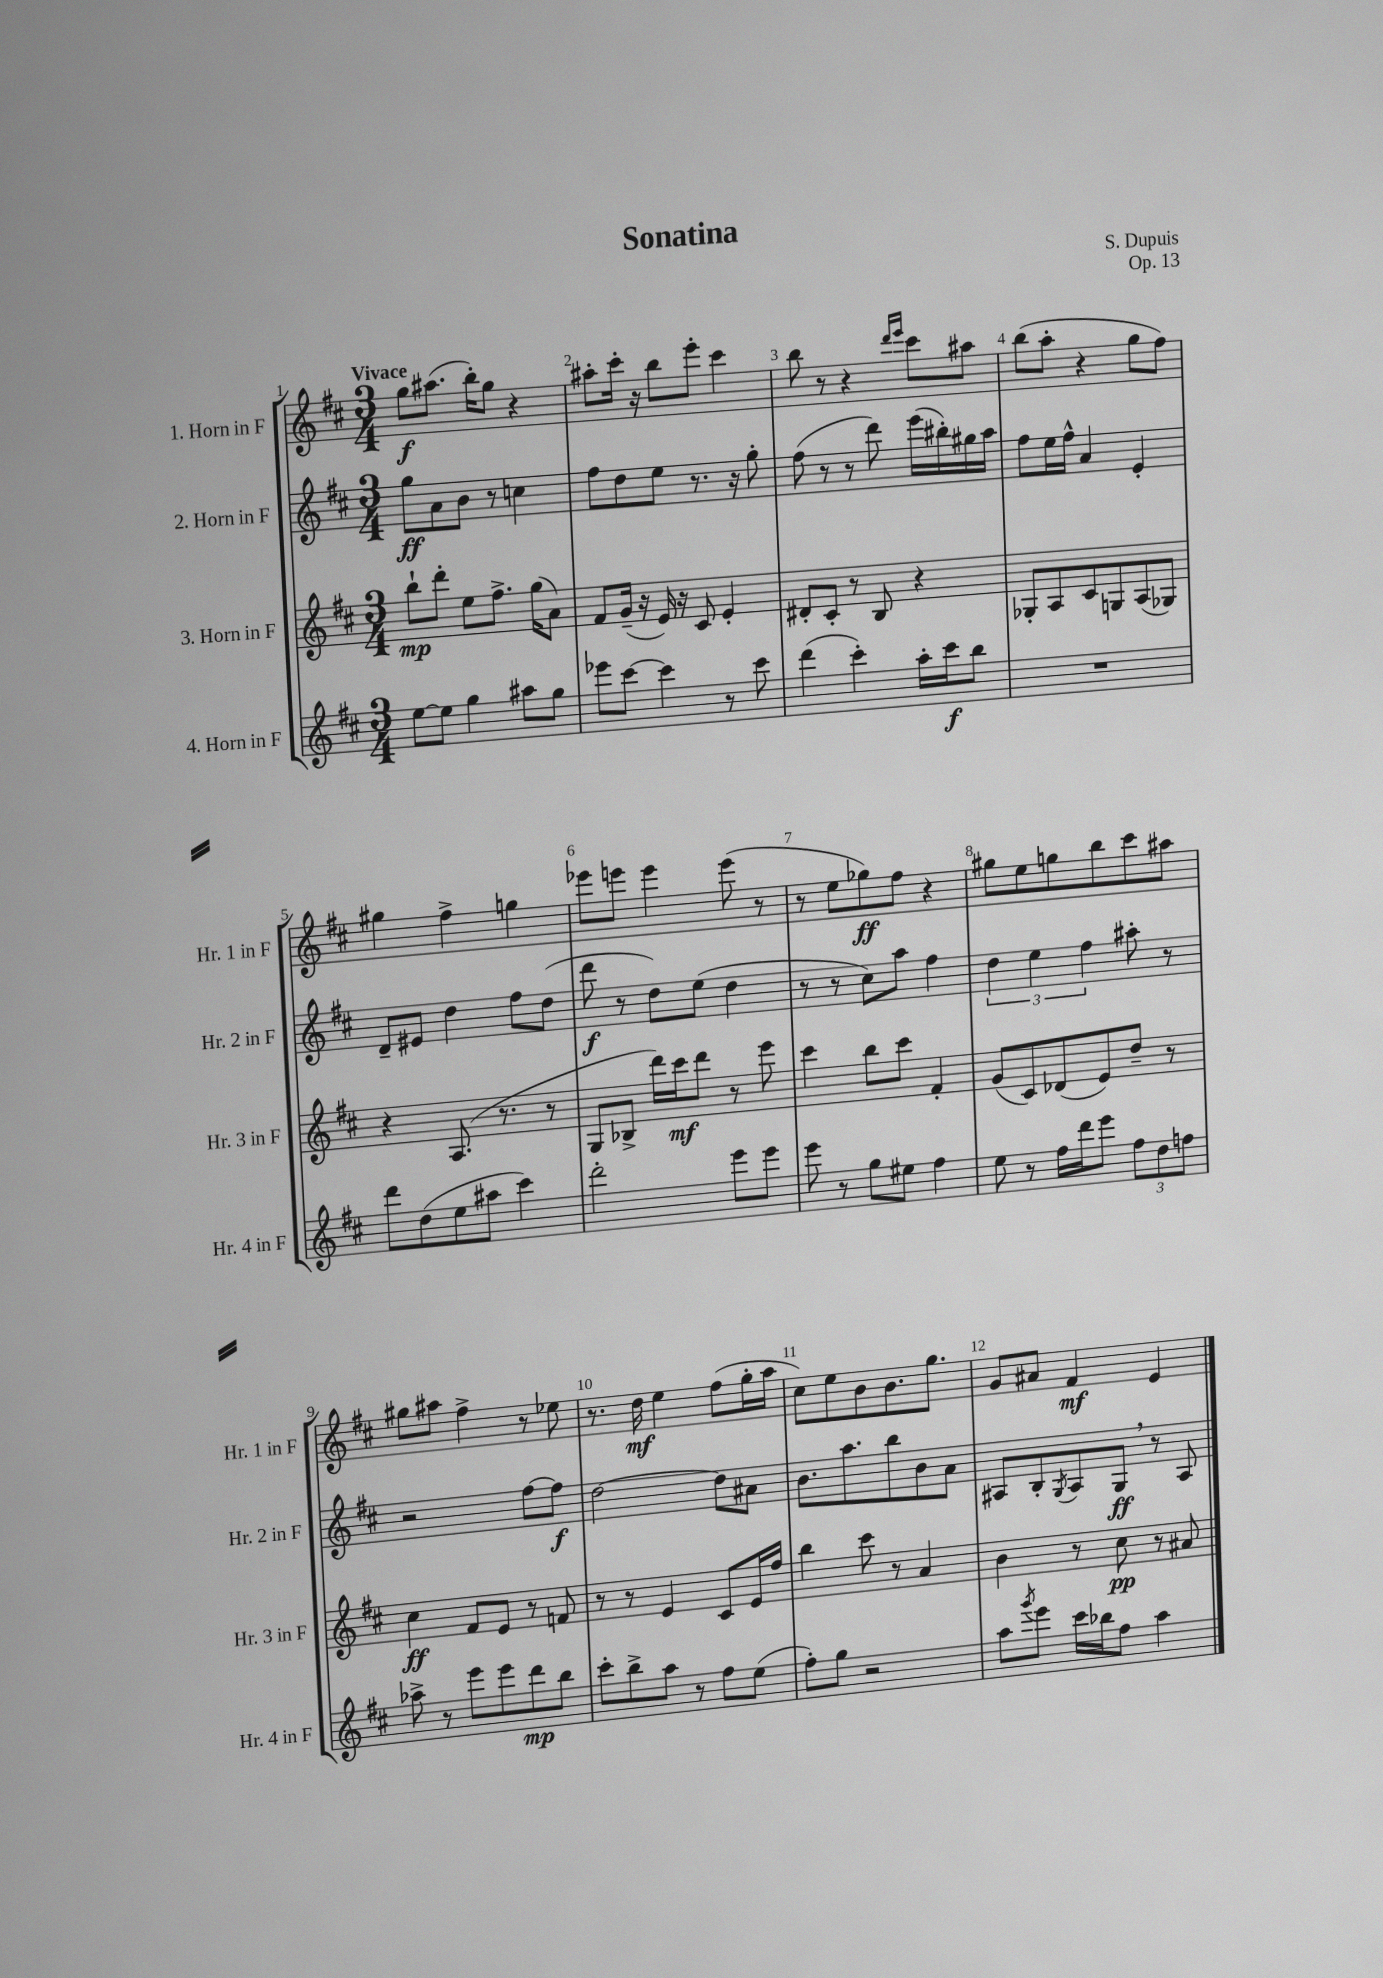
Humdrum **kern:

**kern	**dynam	**kern	**dynam	**kern	**dynam	**kern	**dynam
*part4	*part4	*part3	*part3	*part2	*part2	*part1	*part1
*staff4	*staff4	*staff3	*staff3	*staff2	*staff2	*staff1	*staff1
*I"4. Horn in F	*	*I"3. Horn in F	*	*I"2. Horn in F	*	*I"1. Horn in F	*
*I'Hr. 4 in F	*	*I'Hr. 3 in F	*	*I'Hr. 2 in F	*	*I'Hr. 1 in F	*
*clefG2	*	*clefG2	*	*clefG2	*	*clefG2	*
*k[f#c#]	*	*k[f#c#]	*	*k[f#c#]	*	*k[f#c#]	*
*M3/4	*	*M3/4	*	*M3/4	*	*M3/4	*
=1	=1	=1	=1	=1	=1	=1	=1
!	!	!	!	!	!	!LO:TX:a:B:t=Vivace	!
[8ee\L	.	8bb`\L	mp	8gg\L	ff	8gg\L	f
8ee\J]	.	8ddd'\J	.	8a\	.	(8.aa#X\J	.
4gg\	.	8ee\L	.	8b\J	.	.	.
.	.	.	.	.	.	16bb'\KL)	.
.	.	8.ff#^\J	.	8r	.	8gg\J	.
8aa#X\L	.	.	.	4ccn\	.	4r	.
.	.	(16gg\KL	.	.	.	.	.
8gg\J	.	8a\J)	.	.	.	.	.
=2	=2	=2	=2	=2	=2	=2	=2
8eee-X\L	.	8f#/L	.	8ff#\L	.	8aa#X'\L	.
[8ccc#\J	.	(16g~/Jk	.	8dd\	.	16ccc#'\Jk	.
.	.	16r	.	.	.	16r	.
4ccc#\]	.	16e/)	.	8ee\J	.	8bb\L	.
.	.	16r	.	.	.	.	.
.	.	8c#/	.	8.r	.	8eee'\J	.
8r	.	4e'/	.	.	.	4ccc#\	.
.	.	.	.	16r	.	.	.
8ccc#\	.	.	.	8gg'\	.	.	.
=3	=3	=3	=3	=3	=3	=3	=3
(4ddd\	.	8d#X'/L	.	(8ff#\	.	8bb\	.
.	.	8c#'/J	.	8r	.	8r	.
4ccc#'\)	.	8r	.	8r	.	4r	.
.	.	8B/	.	8ddd\)	.	.	.
.	.	.	.	.	.	16qqddd/LL	.
.	.	.	.	.	.	16qqeee/JJ	.
16aa'\LL	.	4r	.	(16eee\LL	.	8ccc#\L	.
16ccc#\J	f	.	.	16bb#X'\)	.	.	.
8bb\J	.	.	.	16gg#X\	.	8aa#X\J	.
.	.	.	.	16aa\JJ	.	.	.
=4	=4	=4	=4	=4	=4	=4	=4
2.r	.	8G-X'/L	.	8ff#\L	.	(8bb\L	.
.	.	8A/	.	16ee\L	.	8aa'\J	.
.	.	.	.	16ff#^^\JJ	.	.	.
.	.	8c#/	.	4a/	.	4r	.
.	.	8Gn/	.	.	.	.	.
.	.	(8A/	.	4e'/	.	8gg\L	.
.	.	8G-X/J)	.	.	.	8ff#\J)	.
!!LO:LB:g=z
=5	=5	=5	=5	=5	=5	=5	=5
8ddd\L	.	4r	.	8d~/L	.	4gg#X\	.
(8dd\	.	.	.	8e#X/J	.	.	.
8ee\	.	(8.A/	.	4dd\	.	4ff#^\	.
8aa#X\J	.	.	.	.	.	.	.
.	.	8.r	.	.	.	.	.
4ccc#\)	.	.	.	8ff#\L	.	4ggn\	.
.	.	8r	.	(8dd\J	.	.	.
=6	=6	=6	=6	=6	=6	=6	=6
2ddd'\	.	8G/L	.	8ddd\	f	8eee-X\L	.
.	.	8B-X^/J	.	8r	.	8eeen\J	.
.	.	16ddd\LL)	.	8dd\L)	.	4eee\	.
.	.	16ccc#\J	mf	.	.	.	.
.	.	8ddd\J	.	(8ee\J	.	.	.
8eee\L	.	8r	.	4dd\	.	(8eee\	.
8eee\J	.	8eee\	.	.	.	8r	.
=7	=7	=7	=7	=7	=7	=7	=7
8eee\	.	4ccc#\	.	8r	.	8r	.
8r	.	.	.	8r	.	8ee\L	.
8gg\L	.	8bb\L	.	8cc#\L)	.	8gg-X\)	ff
8ee#X\J	.	8ccc#\J	.	8aa\J	.	8ff#\J	.
4ff#\	.	4f#'/	.	4ff#\	.	4r	.
=8	=8	=8	=8	=8	=8	=8	=8
8ee\	.	(8g/L	.	6dd\	.	8gg#X\L	.
8r	.	8c#/)	.	.	.	8ee\	.
.	.	.	.	6ee\	.	.	.
16ff#\LL	.	(8d-X/	.	.	.	8ggn\	.
16ddd\J	.	.	.	.	.	.	.
.	.	.	.	6ff#\	.	.	.
8eee\J	.	8e/)	.	.	.	8bb\	.
12ff#\L	.	8dd~/J	.	8aa#X'\	.	8ccc#\	.
12dd\	.	.	.	.	.	.	.
.	.	8r	.	8r	.	8aa#X\J	.
12ffn\J	.	.	.	.	.	.	.
!!LO:LB:g=z
=9	=9	=9	=9	=9	=9	=9	=9
8aa-X^\	.	4cc#\	ff	2r	.	8gg#X\L	.
8r	.	.	.	.	.	8aa#X\J	.
8eee\L	.	8f#/L	.	.	.	4ff#^\	.
8eee\	.	8e/J	.	.	.	.	.
8ddd\	mp	8r	.	[8ff#\L	.	8r	.
8bb\J	.	8fn/	.	8ff#\J]	f	8ee-X\	.
=10	=10	=10	=10	=10	=10	=10	=10
8ccc#'\L	.	8r	.	[2dd\	.	8.r	.
8bb^\	.	8r	.	.	.	.	.
.	.	.	.	.	.	16dd\	mf
8aa\J	.	4e/	.	.	.	4ee\	.
8r	.	.	.	.	.	.	.
8ff#\L	.	8c#/L	.	8dd\L]	.	(8ff#\L	.
(8ee\J	.	16e/L	.	8a#X\J	.	16gg'\L	.
.	.	16ff#/JJ	.	.	.	16aa\JJ	.
=11	=11	=11	=11	=11	=11	=11	=11
8ff#'\L)	.	4bb\	.	8.b\L	.	8cc#\L)	.
8gg\J	.	.	.	.	.	8ee\	.
.	.	.	.	8.aa\	.	.	.
2r	.	8ccc#\	.	.	.	8b\	.
.	.	8r	.	8bb\	.	8.b\	.
.	.	4a/	.	8b\	.	.	.
.	.	.	.	.	.	8.gg\J	.
.	.	.	.	8a\J	.	.	.
=12	=12	=12	=12	=12	=12	=12	=12
8aa\L	.	4b\	.	8A#X/L	.	8g/L	.
8qggg/	.	.	.	.	.	.	.
8eee\J	.	.	.	8B'/	.	8a#X/J	.
.	.	.	.	8qG/	.	.	.
16ccc#\LL	.	8r	.	8A#/	.	4f#/	mf
16bb-X\J	.	.	.	.	.	.	.
8ff#\J	.	8cc#\	pp	8G,/J	ff	.	.
4aa\	.	8r	.	8r	.	4e/	.
.	.	8a#X/	.	8A#/	.	.	.
==	==	==	==	==	==	==	==
*-	*-	*-	*-	*-	*-	*-	*-
